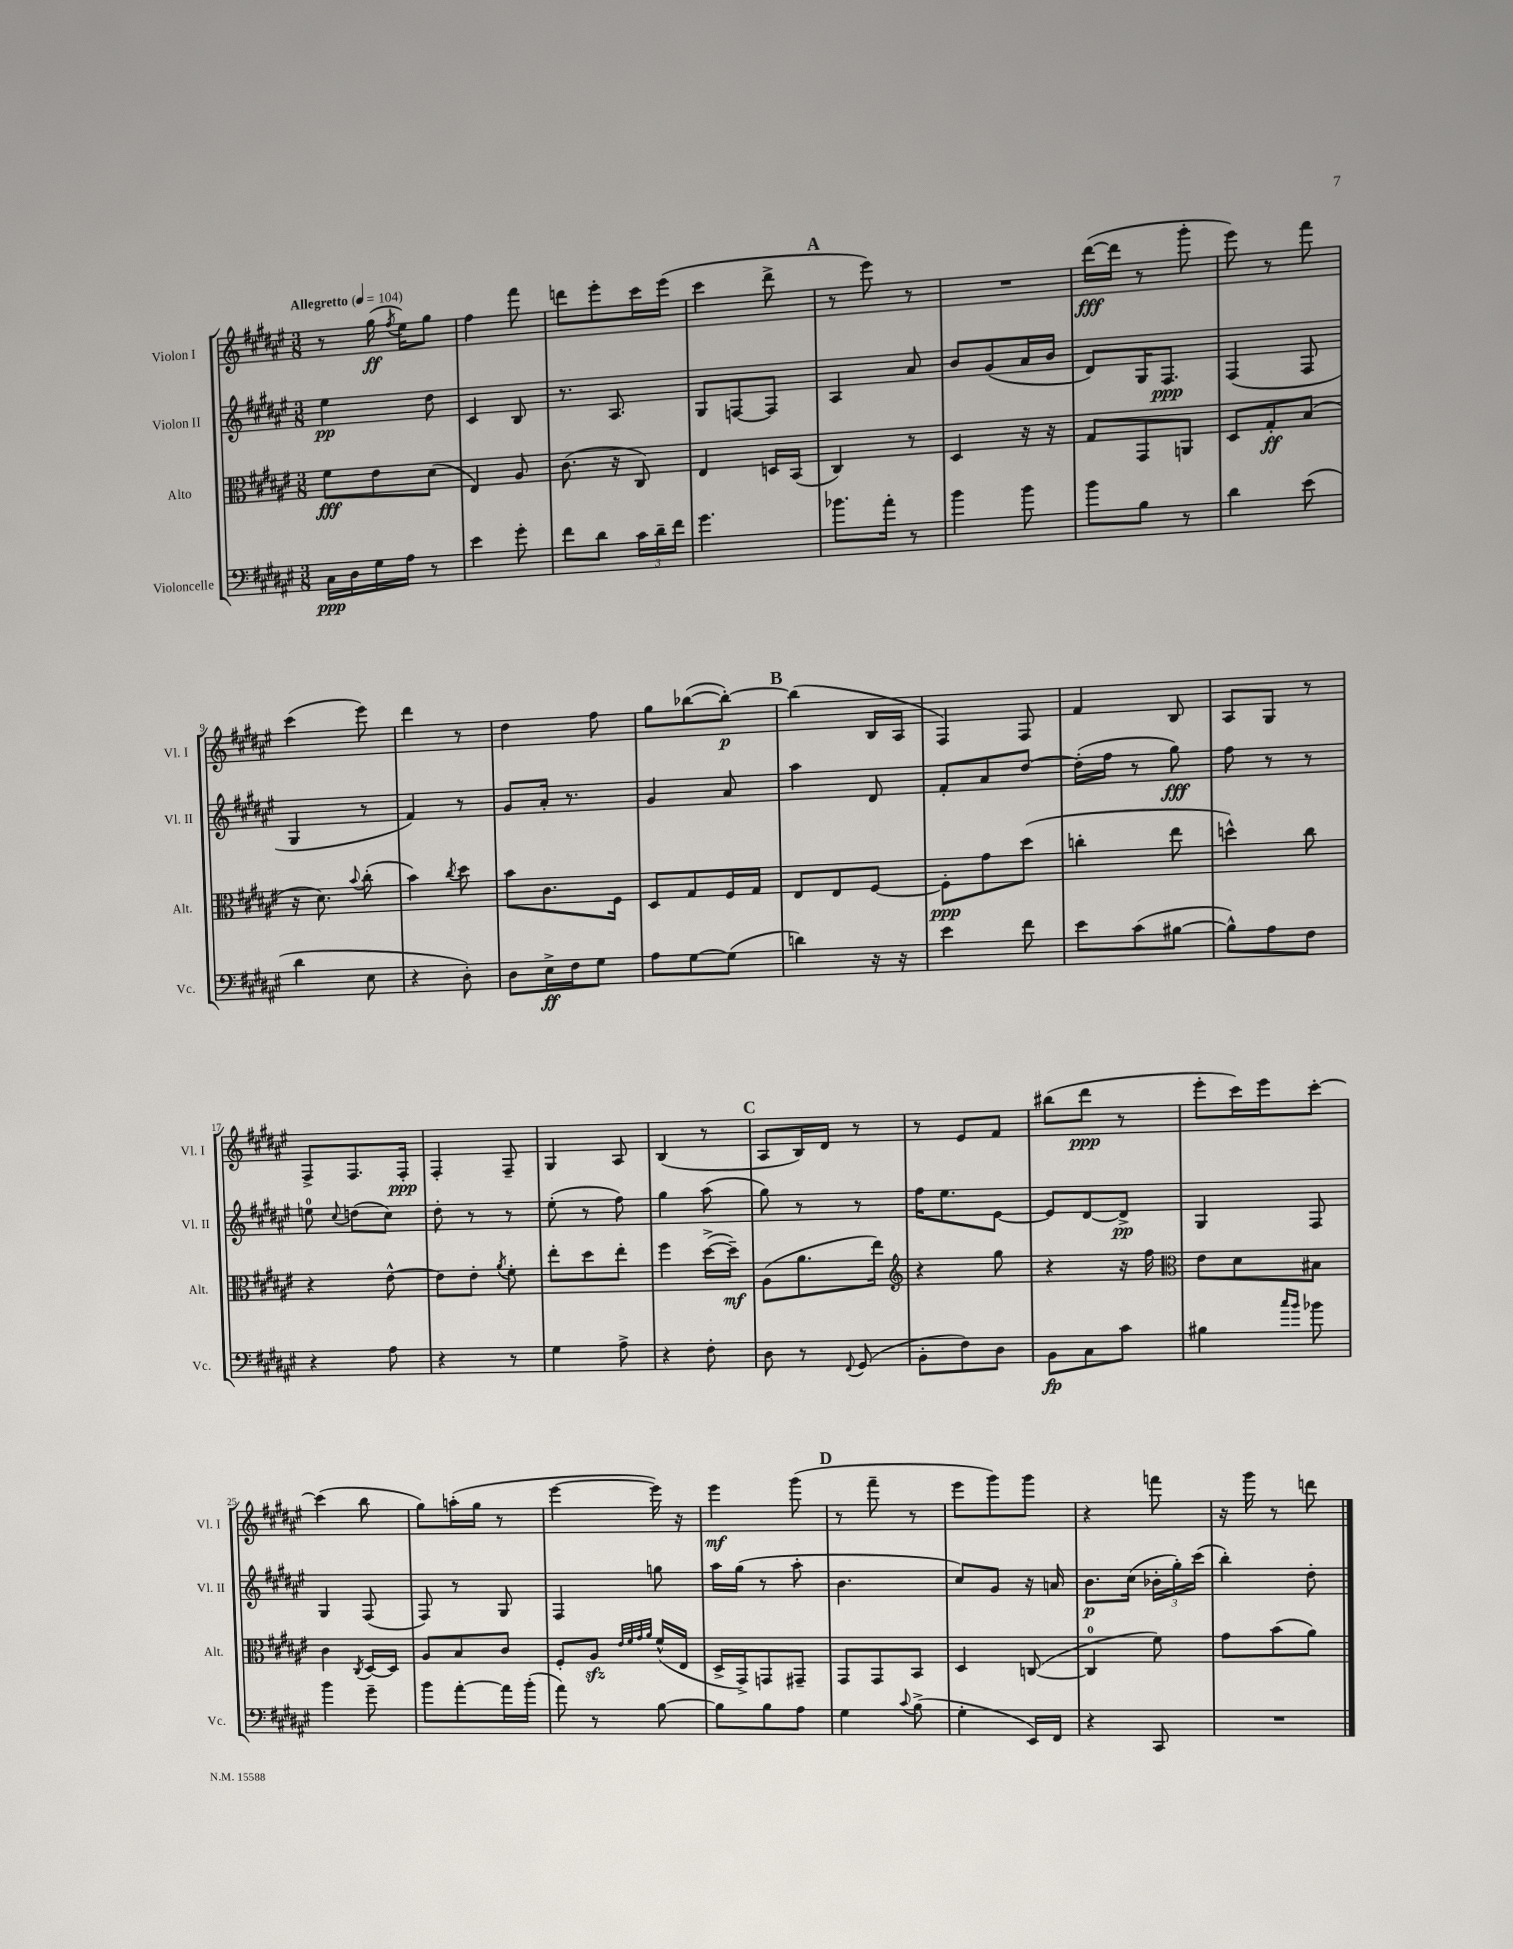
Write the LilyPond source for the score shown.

<<
\new StaffGroup <<
\new Staff = "s0" \with { instrumentName = "Violon I" shortInstrumentName = "Vl. I" } {
    \clef treble \key fis \major \numericTimeSignature \time 3/8 \tempo "Allegretto" 4 = 104
    \autoBeamOff r8 gis''16\ff( \acciaccatura { fis''8 } eis''16[) gis''8] |
    fis''4 fis'''8 |
    d'''8[ eis'''8-. cis'''16 eis'''16]( |
    cis'''4 dis'''8-> |
    \mark \markup { \bold "A" } r8 eis'''8) r8 |
    R4. |
    dis'''16[~\fff( dis'''16] r8 gis'''8-. |
    eis'''8) r8 fis'''8 |
    cis'''4( eis'''8) |
    dis'''4 r8 |
    dis''4 fis''8 |
    gis''8[ bes''8~( bes''8]~-.\p) |
    \mark \markup { \bold "B" } bes''4( b16[ ais16] |
    fis4) fis8 |
    fis'4 b8 |
    ais8[ gis8] r8 |
    fis8[-> fis8. fis16]-.\ppp |
    fis4-. fis8-- |
    gis4 ais8 |
    b4( r8 |
    \mark \markup { \bold "C" } ais8[ b16) dis'16] r8 |
    r8 eis'8[ fis'8] |
    bis''8[( dis'''8]\ppp r8 |
    eis'''8[-. cis'''16) eis'''16 cis'''8]~-. |
    cis'''4( b''8 |
    gis''8[) a''16-.( gis''16] r8 |
    eis'''4~ eis'''16) r16 |
    eis'''4\mf gis'''8( |
    \mark \markup { \bold "D" } r8 fis'''8-- r8 |
    eis'''8[ gis'''8) gis'''8] |
    r4 f'''8 |
    r16 gis'''16 r8 d'''8 \bar "|." |
}
\new Staff = "s1" \with { instrumentName = "Violon II" shortInstrumentName = "Vl. II" } {
    \clef treble \key fis \major \numericTimeSignature \time 3/8
    \autoBeamOff eis''4\pp dis''8 |
    cis'4 b8 |
    r8. ais8. |
    gis8[ f8~ f8] |
    \mark \markup { \bold "A" } ais4 ais'8 |
    b'8[ gis'8( ais'16 b'16] |
    dis'8[) gis16 fis8.]\ppp |
    fis4( fis8 |
    gis4 r8 |
    fis'4) r8 |
    gis'8[ ais'16]-. r8. |
    gis'4 ais'8 |
    \mark \markup { \bold "B" } ais''4 dis'8 |
    fis'8[-. ais'8 dis''8]~ |
    dis''16[-.( fis''16] r8 gis''8\fff) |
    fis''8 r8 r8 |
    e''8-0 \appoggiatura { cis''8 } d''8[( cis''8]) |
    dis''8-. r8 r8 |
    eis''8-.( r8 fis''8) |
    gis''4 ais''8( |
    \mark \markup { \bold "C" } gis''8) r8 r8 |
    fis''16[ eis''8. eis'8]~ |
    eis'8[ dis'8~ dis'8]->\pp |
    gis4 fis8 |
    gis4 fis8( |
    fis8) r8 gis8 |
    fis4 g''8 |
    ais''16[ gis''16]( r8 ais''8-. |
    \mark \markup { \bold "D" } b'4. |
    cis''8[) gis'8] r16 a'16 |
    b'8.[\p cis''16]( \tuplet 3/2 { bes'16[-. gis''16-.) cis'''16]( } |
    b''4-.) dis''8-. \bar "|." |
}
\new Staff = "s2" \with { instrumentName = "Alto" shortInstrumentName = "Alt." } {
    \clef alto \key fis \major \numericTimeSignature \time 3/8
    \autoBeamOff fis'8[\fff eis'8 dis'8]( |
    eis4) ais8 |
    cis'8.( r16 cis8) |
    eis4 d16[ b,16]( |
    \mark \markup { \bold "A" } cis4) r8 |
    dis4 r16 r16 |
    gis8[ gis,8 a,8] |
    dis8[ gis8-.\ff b8]( |
    r16 dis'8.) \appoggiatura { b'8 } cis''8-.( |
    b'4) \acciaccatura { cis''8 } dis''8 |
    b'8[ cis'8. fis16] |
    dis8[ gis8 fis16 gis16] |
    \mark \markup { \bold "B" } eis8[ eis8 fis8]~ |
    fis8[-.\ppp gis'8 dis''8]( |
    c''4-. eis''8 |
    d''4-^) cis''8 |
    r4 eis'8~-^ |
    eis'8[ eis'8]-. \acciaccatura { ais'8 } fis'8-. |
    eis''8[-. dis''8 eis''8]-. |
    fis''4 dis''16[~->( dis''16]--\mf) |
    \mark \markup { \bold "C" } ais8[( ais'8. eis''16]) |
    \clef treble r4 gis''8 |
    r4 r16 fis''16 |
    \clef alto eis'8[ dis'8 bis8] |
    cis'4 \acciaccatura { cis8 } dis16[~ dis16] |
    ais8[ b8 cis'8] |
    fis8[-. ais8]\sfz \grace { eis'32[ fis'32 gis'32 ais'32] } fis'16[-^( eis16] |
    dis16[-> gis,16->) g,8 gis,8]-- |
    \mark \markup { \bold "D" } gis,8[ gis,8 b,8] |
    dis4 c8~( |
    c4-0 fis'8) |
    gis'8[ b'8( ais'8]) \bar "|." |
}
\new Staff = "s3" \with { instrumentName = "Violoncelle" shortInstrumentName = "Vc." } {
    \clef bass \key fis \major \numericTimeSignature \time 3/8
    \autoBeamOff cis16[\ppp dis16 gis16 ais16] r8 |
    eis'4 gis'8-. |
    fis'8[ dis'8] \tuplet 3/2 { cis'16[ dis'16-- fis'16] } |
    gis'4. |
    \mark \markup { \bold "A" } bes'8.[ ais'16]-. r8 |
    b'4 b'8 |
    b'8[ b8] r8 |
    dis'4 eis'8( |
    dis'4 eis8 |
    r4 dis8-.) |
    dis8[ eis16->\ff fis16 gis8] |
    ais8[ gis8~ gis8]( |
    \mark \markup { \bold "B" } d'4) r16 r16 |
    eis'4 fis'8 |
    eis'8[ cis'8( bis8]~ |
    bis8[-^) ais8 fis8] |
    r4 ais8 |
    r4 r8 |
    gis4 ais8-> |
    r4 fis8-. |
    \mark \markup { \bold "C" } dis8 r8 \appoggiatura { fis,8 } gis,8( |
    b,8[-. fis8) dis8] |
    b,8[\fp cis8 cis'8] |
    bis4 \grace { cis''16[ b'16] } bes'8 |
    b'4 gis'8-- |
    b'8[ ais'8~-. ais'16 b'16]-.( |
    ais'8) r8 b8~ |
    b8[ b8 ais8] |
    \mark \markup { \bold "D" } gis4 \appoggiatura { cis'8 } b8->( |
    gis4-. eis,16[) fis,16] |
    r4 cis,8 |
    R4. \bar "|." |
}
>>
>>
